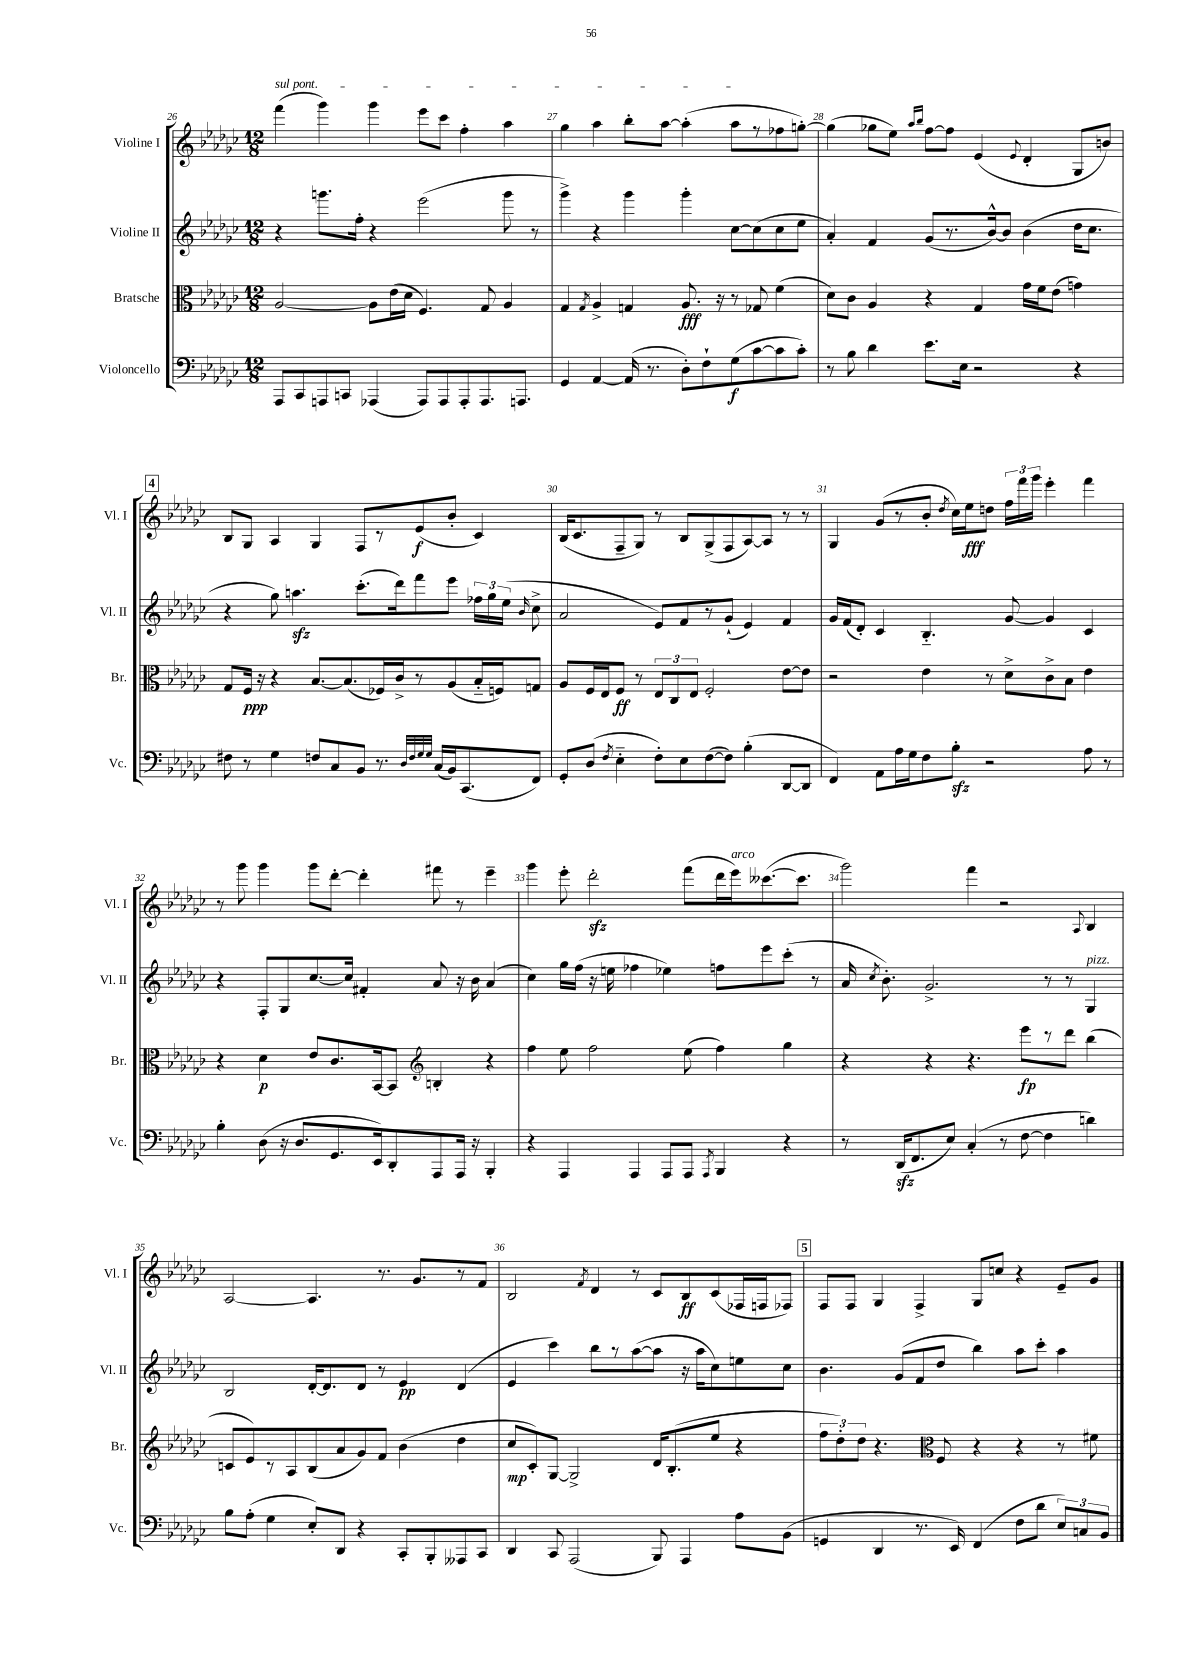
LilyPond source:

<<
\new StaffGroup <<
\new Staff = "s0" \with { instrumentName = "Violine I" shortInstrumentName = "Vl. I" } {
    \clef treble \key ges \major \numericTimeSignature \time 12/8
    \autoBeamOff \once \override TextSpanner.bound-details.left.text = \markup { \italic "sul pont." } f'''4\startTextSpan( ges'''4) ges'''4 ees'''8[ ces'''8] f''4-. aes''4 |
    ges''4 aes''4 bes''8[-. aes''8]~ aes''4-.( aes''8[\stopTextSpan r8 fes''8 g''8]~-.) |
    g''4( ges''8[ ees''8]) \grace { aes''16[ bes''16] } f''8[~ f''8] ees'4( \appoggiatura { ees'8 } des'4-. ges8[ b'8]) |
    \mark \markup { \box "4" } bes8[ ges8] aes4 ges4 f8[ r8 ees'8\f( bes'8]-. ces'4) |
    bes16[( ces'8. f8-- ges8]) r8 bes8[ ges8->( f8 aes8~) aes8] r8 r8 |
    ges4 ges'8[( r8 bes'8]-. \acciaccatura { des''8 } ces''16[) ees''16\fff d''8] \tuplet 3/2 { f''16[ f'''16 ges'''16] } ees'''4-. f'''4 |
    r8 ges'''8 ges'''4 ges'''8[ des'''8]~-. des'''4-. fis'''8 r8 ees'''4-- |
    ges'''4 ees'''8-. des'''2-.\sfz f'''8[( des'''16 ees'''16^\markup { \italic "arco" }) ceses'''8.~( ceses'''8.] |
    ges'''2) f'''4 r2 \appoggiatura { aes8 } bes4 |
    aes2~ aes4. r8. ges'8.[ r8 f'8] |
    bes2 \acciaccatura { f'8 } des'4 r8 ces'8[ bes8\ff ces'8( fes16 f16 fes8]) |
    \mark \markup { \box "5" } f8[ f8] ges4 f4-> ges8[ c''8] r4 ees'8[-- ges'8] \bar "|." |
}
\new Staff = "s1" \with { instrumentName = "Violine II" shortInstrumentName = "Vl. II" } {
    \clef treble \key ges \major \numericTimeSignature \time 12/8
    \autoBeamOff r4 g'''8.[ f''16]-. r4 ees'''2( g'''8 r8 |
    ges'''4->) r4 ges'''4 ges'''4-. ces''8[~ ces''8( ces''8 ees''8] |
    aes'4-.) f'4 ges'8[( r8. bes'16~-^) bes'8] bes'4( des''16[ ces''8.] |
    \mark \markup { \box "4" } r4 ges''8) a''4.\sfz ces'''8.[-.( des'''16) f'''8 ees'''8] \tuplet 3/2 { fes''16[ ges''16 ees''16]( } \grace { bes'16 } ces''8-> |
    aes'2 ees'8[) f'8 r8 ges'8]-!( ees'4) f'4 |
    ges'16[ f'16( des'8]-.) ces'4 bes4.-_ ges'8~ ges'4 ces'4 |
    r4 f8[-. ges8 ces''8.~ ces''16] fis'4-. aes'8 r16 bes'16 aes'4( |
    ces''4) ges''16[ f''16]( r16 e''16 fes''4 ees''4) f''8[ ees'''8 ces'''8]-.( r8 |
    aes'16 \acciaccatura { ces''8 } bes'8.-.) ges'2.-> r8 r8 ges4^\markup { \italic "pizz." } |
    bes2 des'16[~-. des'8. des'8] r8 ees'4\pp des'4( |
    ees'4 ces'''4) bes''8[ r8 aes''8~( aes''8] r16 aes''16[ ces''8) e''8 ces''8] |
    \mark \markup { \box "5" } bes'4. ges'8[( f'8 des''8] bes''4) aes''8[ ces'''8]-. aes''4 \bar "|." |
}
\new Staff = "s2" \with { instrumentName = "Bratsche" shortInstrumentName = "Br." } {
    \clef alto \key ges \major \numericTimeSignature \time 12/8
    \autoBeamOff aes2~ aes8[ ees'16( des'16] f4.) ges8 aes4 |
    ges4 \acciaccatura { ges8 } aes4-> g4 aes8.\fff r16 r8 ges8 f'4( |
    des'8[) ces'8] aes4 r4 ges4 ges'16[ f'16 ees'8]( g'4) |
    \mark \markup { \box "4" } ges8[ f16]\ppp r16 r4 bes8.[~ bes8.( fes16) ces'16-> r8 aes8( bes16-_ f16) g8] |
    aes8[ f16 ees16 f8]\ff r8 \tuplet 3/2 { ees8[ ces8 ees8] } f2-. ees'8[~ ees'8] |
    r2 ees'4 r8 des'8[-> ces'8-> bes8] ees'4 |
    r4 des'4\p ees'8[ ces'8. bes,16~ bes,8] \clef treble b4-. r4 |
    f''4 ees''8 f''2 ees''8( f''4) ges''4 |
    r4 r4 r4. ees'''8[\fp r8 des'''8] bes''4( |
    c'8[ ees'8) r8 aes8 bes8( aes'8 ges'8) f'8] bes'4( des''4 |
    ces''8[\mp ces'8-.) ges8]~ ges2-> des'16[ bes8.-.( ees''8] r4 |
    \mark \markup { \box "5" } \tuplet 3/2 { f''8[ des''8-.) des''8] } r4. \clef alto f8 r4 r4 r8 fis'8 \bar "|." |
}
\new Staff = "s3" \with { instrumentName = "Violoncello" shortInstrumentName = "Vc." } {
    \clef bass \key ges \major \numericTimeSignature \time 12/8
    \autoBeamOff aes,,8[ ces,8 a,,8 c,8] aes,,4( aes,,8[) aes,,8 aes,,8-. aes,,8. a,,8.] |
    ges,4 aes,4~ aes,16( r8. des8[-.) f8-! ges8\f( ces'8~ ces'8 ces'8]-.) |
    r8 bes8 des'4 ees'8.[ ees16] r2 r4 |
    \mark \markup { \box "4" } fis8 r8 ges4 f8[ ces8 bes,8] r8. \grace { des32[ f32 ges32 ges32] } ces16[( bes,16) ces,8.( f,8]) |
    ges,8[-. des8]( \acciaccatura { f8 } ees4-_ f8[-.) ees8 f8~( f8]) bes4-.( des,8[~ des,8] |
    f,4) aes,8[ aes16 ges16 f8 bes8]-.\sfz r2 aes8 r8 |
    bes4-. des8( r16 des8.[ ges,8. ees,16) des,8-. aes,,8 aes,,16] r16 bes,,4-. |
    r4 aes,,4 aes,,4 aes,,8[ aes,,8] \acciaccatura { aes,,8 } bes,,4 r4 |
    r8 des,16[\sfz( f,8. ees8]) ces4-.( r8 f8~ f4 d'4) |
    bes8[ aes8]-.( ges4 ees8[-.) des,8] r4 ces,8[-. bes,,8-. aeses,,8 ces,8] |
    des,4 ces,8 aes,,2( bes,,8) aes,,4 aes8[ bes,8]( |
    \mark \markup { \box "5" } g,4 des,4 r8. ees,16) f,4( f8[ des'8] \tuplet 3/2 { ees8[) c8 bes,8] } \bar "|." |
}
>>
>>
\layout { \context { \Score currentBarNumber = #26 \override BarNumber.break-visibility = ##(#f #t #t) barNumberVisibility = #all-bar-numbers-visible } }
